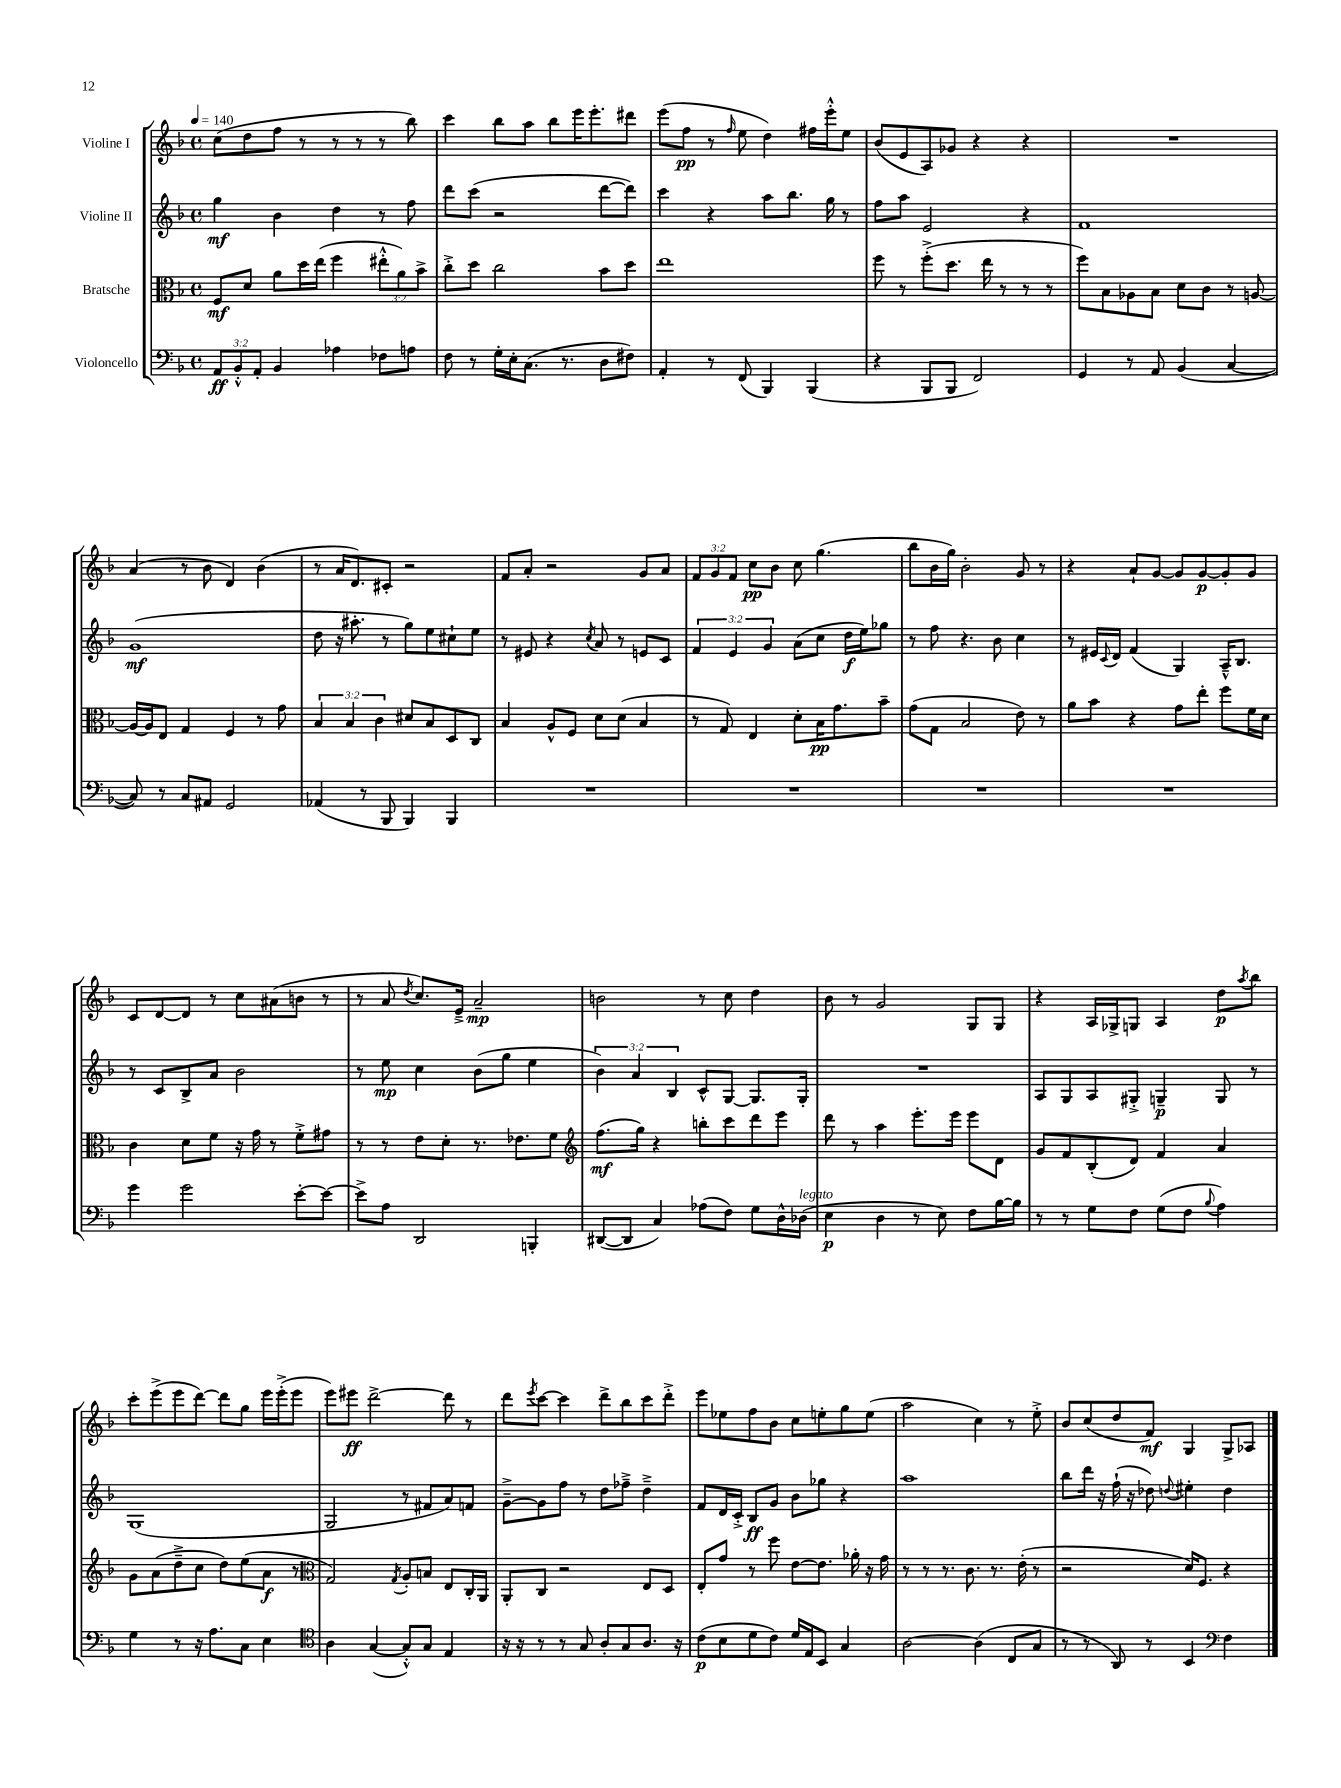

**kern	**dynam	**kern	**dynam	**kern	**dynam	**kern	**dynam
*part4	*part4	*part3	*part3	*part2	*part2	*part1	*part1
*staff4	*staff4	*staff3	*staff3	*staff2	*staff2	*staff1	*staff1
*I"Violoncello	*	*I"Bratsche	*	*I"Violine II	*	*I"Violine I	*
*clefF4	*	*clefC3	*	*clefG2	*	*clefG2	*
*k[b-]	*	*k[b-]	*	*k[b-]	*	*k[b-]	*
*M4/4	*	*M4/4	*	*M4/4	*	*M4/4	*
*met(c)	*	*met(c)	*	*met(c)	*	*met(c)	*
*MM140	*	*MM140	*	*MM140	*	*MM140	*
=1	=1	=1	=1	=1	=1	=1	=1
12AA/L	ff	8F/L	mf	4gg\	mf	(8cc\L	.
12BB-'^^/	.	.	.	.	.	.	.
.	.	8d/J	.	.	.	8dd\	.
12AA'/J	.	.	.	.	.	.	.
4BB-/	.	8a\L	.	4b-\	.	8ff\J	.
.	.	16dd\L	.	.	.	8r	.
.	.	(16ee\JJ	.	.	.	.	.
4A-X\	.	4ff\	.	4dd\	.	8r	.
.	.	.	.	.	.	8r	.
8F-X\L	.	12ee#X'^^\L	.	8r	.	8r	.
.	.	12a\)	.	.	.	.	.
8An\J	.	.	.	8ff\	.	8bb-\)	.
.	.	12b-^\J	.	.	.	.	.
=2	=2	=2	=2	=2	=2	=2	=2
8F\	.	8cc'^\L	.	8ddd\L	.	4ccc\	.
8r	.	8dd\J	.	(8ccc\J	.	.	.
16G'\LL	.	2cc\	.	2r	.	8bb-\L	.
16E'\J	.	.	.	.	.	.	.
(8.C\J	.	.	.	.	.	8aa\J	.
.	.	.	.	.	.	8bb-\L	.
8.r	.	.	.	.	.	.	.
.	.	.	.	.	.	16eee\K	.
.	.	.	.	.	.	8.eee'\	.
8D\L	.	8b-\L	.	[8ddd\L	.	.	.
8F#X\J)	.	8dd\J	.	8ddd\J])	.	8ddd#X\J	.
=3	=3	=3	=3	=3	=3	=3	=3
4AA'/	.	1ee	.	4ccc\	.	(8eee\L	.
.	.	.	.	.	.	8ff\J	pp
8r	.	.	.	4r	.	8r	.
.	.	.	.	.	.	16qqff/	.
(8FF/	.	.	.	.	.	8ee\	.
4BBB-/)	.	.	.	8aa\L	.	4dd\)	.
.	.	.	.	8.bb-\J	.	.	.
(4BBB-/	.	.	.	.	.	16ff#X\LL	.
.	.	.	.	16gg\	.	16eee'^^\J	.
.	.	.	.	8r	.	8ee\J	.
=4	=4	=4	=4	=4	=4	=4	=4
4r	.	8ff\	.	8ff\L	.	(8b-/L	.
.	.	8r	.	8aa\J	.	8e/	.
8BBB-/L	.	(8ff'^\L	.	2e/	.	8A/)	.
8BBB-/J	.	8.dd\J	.	.	.	8g-X/J	.
2FF/)	.	.	.	.	.	4r	.
.	.	16ee\	.	.	.	.	.
.	.	8r	.	.	.	.	.
.	.	8r	.	4r	.	4r	.
.	.	8r	.	.	.	.	.
=5	=5	=5	=5	=5	=5	=5	=5
4GG/	.	8ff\L)	.	1f	.	1r	.
.	.	8B-\	.	.	.	.	.
8r	.	8A-X\	.	.	.	.	.
8AA/	.	8B-\J	.	.	.	.	.
(4BB-/	.	8d\L	.	.	.	.	.
.	.	8c\J	.	.	.	.	.
[4C/	.	8r	.	.	.	.	.
.	.	[8An/	.	.	.	.	.
!!LO:LB:g=z
=6	=6	=6	=6	=6	=6	=6	=6
8C/])	.	16A/LL_	.	(1g	mf	(4a/	.
.	.	16A/J]	.	.	.	.	.
8r	.	8E/J	.	.	.	.	.
8C/L	.	4G/	.	.	.	8r	.
8AA#X/J	.	.	.	.	.	8b-\	.
2GG/	.	4F/	.	.	.	4d/)	.
.	.	8r	.	.	.	(4b-\	.
.	.	8g\	.	.	.	.	.
=7	=7	=7	=7	=7	=7	=7	=7
(4AA-X/	.	6B-/	.	8dd\	.	8r	.
.	.	.	.	16r	.	16a/KL	.
.	.	6B-/	.	.	.	.	.
.	.	.	.	8.aa#X'\	.	8.d/)	.
8r	.	.	.	.	.	.	.
.	.	6c\	.	.	.	.	.
8BBB-/	.	.	.	8r	.	8c#X'/J	.
4BBB-/)	.	8d#X/L	.	8gg\L)	.	2r	.
.	.	8B-/	.	8ee\	.	.	.
4BBB-/	.	8D/	.	8cc#X`\	.	.	.
.	.	8C/J	.	8ee\J	.	.	.
=8	=8	=8	=8	=8	=8	=8	=8
1r	.	4B-/	.	8r	.	8f/L	.
.	.	.	.	8e#X/	.	8a'/J	.
.	.	8A^^/L	.	4r	.	2r	.
.	.	8F/J	.	.	.	.	.
.	.	.	.	8qcc/	.	.	.
.	.	8d\L	.	8a/	.	.	.
.	.	(8d\J	.	8r	.	.	.
.	.	4B-/	.	8en/L	.	8g/L	.
.	.	.	.	8c/J	.	8a/J	.
=9	=9	=9	=9	=9	=9	=9	=9
1r	.	8r	.	6f/	.	12f/L	.
.	.	.	.	.	.	12g/	.
.	.	8G/)	.	.	.	.	.
.	.	.	.	6e/	.	12f/J	.
.	.	4E/	.	.	.	8cc\L	pp
.	.	.	.	6g/	.	.	.
.	.	.	.	.	.	8b-\J	.
.	.	8d'\L	.	(8a\L	.	8cc\	.
.	.	16B-\K	pp	8cc\J	.	(4.gg\	.
.	.	8.g\	.	.	.	.	.
.	.	.	.	16dd\LL	f	.	.
.	.	.	.	16ee\J)	.	.	.
.	.	8b-~\J	.	8gg-X\J	.	.	.
=10	=10	=10	=10	=10	=10	=10	=10
1r	.	(8g\L	.	8r	.	8bb-\L	.
.	.	8G\J	.	8ff\	.	16b-\L	.
.	.	.	.	.	.	16gg\JJ)	.
.	.	2B-/	.	4.r	.	2b-'\	.
.	.	.	.	8b-\	.	.	.
.	.	8e\)	.	4cc\	.	8g/	.
.	.	8r	.	.	.	8r	.
=11	=11	=11	=11	=11	=11	=11	=11
1r	.	8a\L	.	8r	.	4r	.
.	.	8b-\J	.	16e#X/LL	.	.	.
.	.	.	.	8qqc/	.	.	.
.	.	.	.	16d/JJ	.	.	.
.	.	4r	.	(4f/	.	8a`/L	.
.	.	.	.	.	.	[8g/J	.
.	.	8g\L	.	4G/)	.	8g/L]	.
.	.	8ee'\J	.	.	.	[8g/	p
.	.	8ff\L	.	16A~^^/KL	.	8g'/]	.
.	.	.	.	8.B-/J	.	.	.
.	.	16f\L	.	.	.	8g/J	.
.	.	16d\JJ	.	.	.	.	.
!!LO:LB:g=z
=12	=12	=12	=12	=12	=12	=12	=12
4g\	.	4c\	.	8r	.	8c/L	.
.	.	.	.	8c/L	.	[8d/	.
2g\	.	8d\L	.	8B-^/	.	8d/J]	.
.	.	8f\J	.	8a/J	.	8r	.
.	.	16r	.	2b-\	.	8cc\L	.
.	.	16g\	.	.	.	.	.
.	.	8r	.	.	.	(8a#X\	.
[8e'\L	.	8f'^\L	.	.	.	8bn\J	.
8e\J_	.	8g#X\J	.	.	.	8r	.
=13	=13	=13	=13	=13	=13	=13	=13
8e^\L]	.	8r	.	8r	.	8r	.
8A\J	.	8r	.	8ee\	mp	8a/	.
.	.	.	.	.	.	8qdd/	.
2DD/	.	8e\L	.	4cc\	.	8.cc/L)	.
.	.	8d'\J	.	.	.	.	.
.	.	.	.	.	.	16e~^/Jk	.
.	.	8.r	.	(8b-\L	.	2a~/	mp
.	.	.	.	8gg\J	.	.	.
.	.	8.e-X\L	.	.	.	.	.
4BBBn'/	.	.	.	4ee\	.	.	.
.	.	8f\J	.	.	.	.	.
=14	=14	=14	=14	=14	=14	=14	=14
*	*	*clefG2	*	*	*	*	*
([8DD#X/L	.	(8.ff\L	mf	6b-\)	.	2bn\	.
8DD#/J]	.	.	.	.	.	.	.
.	.	.	.	6a/	.	.	.
.	.	16gg\Jk)	.	.	.	.	.
4C/)	.	4r	.	.	.	.	.
.	.	.	.	6B-/	.	.	.
(8A-X\L	.	8bbn'\L	.	8c^^/L	.	8r	.
8F\J)	.	8ccc\	.	[8G/J	.	8cc\	.
8G\L	.	8ddd\	.	8.G/L]	.	4dd\	.
16D^^\L	.	8eee\J	.	.	.	.	.
!LO:TX:a:i:t=legato	!	!	!	!	!	!	!
(16D-X\JJ	.	.	.	16G'/Jk	.	.	.
=15	=15	=15	=15	=15	=15	=15	=15
4E\	p	8ddd\	.	1r	.	8b-\	.
.	.	8r	.	.	.	8r	.
4D\	.	4aa\	.	.	.	2g/	.
8r	.	8.eee'\L	.	.	.	.	.
8E\)	.	.	.	.	.	.	.
.	.	16eee\Jk	.	.	.	.	.
8F\L	.	8eee\L	.	.	.	8G/L	.
[16B-\L	.	8d\J	.	.	.	8G/J	.
16B-\JJ]	.	.	.	.	.	.	.
=16	=16	=16	=16	=16	=16	=16	=16
8r	.	8g/L	.	8A/L	.	4r	.
8r	.	8f/	.	8G/	.	.	.
8G\L	.	(8B-'/	.	8A/	.	16A/LL	.
.	.	.	.	.	.	16G-X^/J	.
8F\J	.	8d/J)	.	8G#X'^/J	.	8Gn/J	.
(8G\L	.	4f/	.	4Gn~/	p	4A/	.
8F\J	.	.	.	.	.	.	.
8qqB-/	.	.	.	.	.	.	.
4A\)	.	4a/	.	8G/	.	8dd\L	p
.	.	.	.	.	.	8qaa/	.
.	.	.	.	8r	.	8bb-\J	.
!!LO:LB:g=z
=17	=17	=17	=17	=17	=17	=17	=17
4G\	.	8g\L	.	(1G	.	8ccc'\L	.
.	.	(8a\	.	.	.	(8eee^\	.
8r	.	8dd~^\	.	.	.	8eee\	.
16r	.	8cc\J	.	.	.	[8ddd\J)	.
8.A\L	.	.	.	.	.	.	.
.	.	8dd\L)	.	.	.	8ddd\L]	.
8C\J	.	(8ee\	.	.	.	8gg\J	.
4E\	.	8a\J	f	.	.	16eee\LL	.
.	.	.	.	.	.	(16eee'^\J	.
.	.	8r	.	.	.	8eee\J	.
=18	=18	=18	=18	=18	=18	=18	=18
*clefC4	*	*clefC3	*	*	*	*	*
4A\	.	2G/)	.	2G/	.	8eee\L)	.
.	.	.	.	.	.	8eee#X\J	ff
([4G/	.	.	.	.	.	[2ddd^\	.
.	.	8qG/	.	.	.	.	.
8G'^^/L])	.	8A'/L	.	8r	.	.	.
8G/J	.	8Bn/J	.	8f#X/L	.	.	.
4E/	.	8E/L	.	8a/)	.	8ddd\]	.
.	.	16C'/L	.	8fn/J	.	8r	.
.	.	16AA/JJ	.	.	.	.	.
=19	=19	=19	=19	=19	=19	=19	=19
16r	.	8AA'/L	.	[8g~^\L	.	8ddd\L	.
16r	.	.	.	.	.	.	.
.	.	.	.	.	.	8qeee/	.
8r	.	8C/J	.	8g\]	.	[8ccc\J	.
8r	.	2r	.	8ff\J	.	4ccc\]	.
8G/	.	.	.	8r	.	.	.
8A'/L	.	.	.	8dd\L	.	8ddd^\L	.
8G/	.	.	.	8ff-X~^\J	.	8bb-\	.
8.A/J	.	8E/L	.	4dd~^\	.	8ccc\	.
.	.	8D/J	.	.	.	8ddd'^\J	.
16r	.	.	.	.	.	.	.
=20	=20	=20	=20	=20	=20	=20	=20
(8c\L	p	8E'/L	.	8f/L	.	8eee\L	.
8B-\	.	8g/J	.	16d/L	.	8ee-X\	.
.	.	.	.	16c'^/JJ	.	.	.
8d\	.	8r	.	8B-/L	ff	8ff\	.
8c\J)	.	8ff\	.	8g/J	.	8b-\J	.
16d/LL	.	[8e\L	.	8b-\L	.	8cc\L	.
16E/J	.	.	.	.	.	.	.
8BB-/J	.	8.e\J]	.	8gg-X\J	.	8een'\	.
4G/	.	.	.	4r	.	8gg\	.
.	.	16a-X'\	.	.	.	.	.
.	.	16r	.	.	.	(8ee\J	.
.	.	16g\	.	.	.	.	.
=21	=21	=21	=21	=21	=21	=21	=21
[2A\	.	8r	.	1aa	.	2aa\	.
.	.	8r	.	.	.	.	.
.	.	8.r	.	.	.	.	.
.	.	8.c\	.	.	.	.	.
(4A\]	.	.	.	.	.	4cc\)	.
.	.	8.r	.	.	.	.	.
8C/L	.	.	.	.	.	8r	.
.	.	(16e'\	.	.	.	.	.
8G/J	.	8r	.	.	.	8ee'^\	.
=22	=22	=22	=22	=22	=22	=22	=22
8r	.	2r	.	8bb-\L	.	8b-/L	.
8r	.	.	.	16ddd\Jk	.	(8cc/	.
.	.	.	.	16r	.	.	.
8AA/)	.	.	.	(16ff`\	.	8dd/	.
.	.	.	.	16r	.	.	.
8r	.	.	.	8dd-X\)	.	8f/J)	mf
.	.	.	.	8qqddn/	.	.	.
4BB-/	.	16d/KL)	.	4ee#X'\	.	4G/	.
.	.	8.F/J	.	.	.	.	.
*clefF4	*	*	*	*	*	*	*
4F\	.	4r	.	4dd\	.	8G^/L	.
.	.	.	.	.	.	8A-X/J	.
==	==	==	==	==	==	==	==
*-	*-	*-	*-	*-	*-	*-	*-
